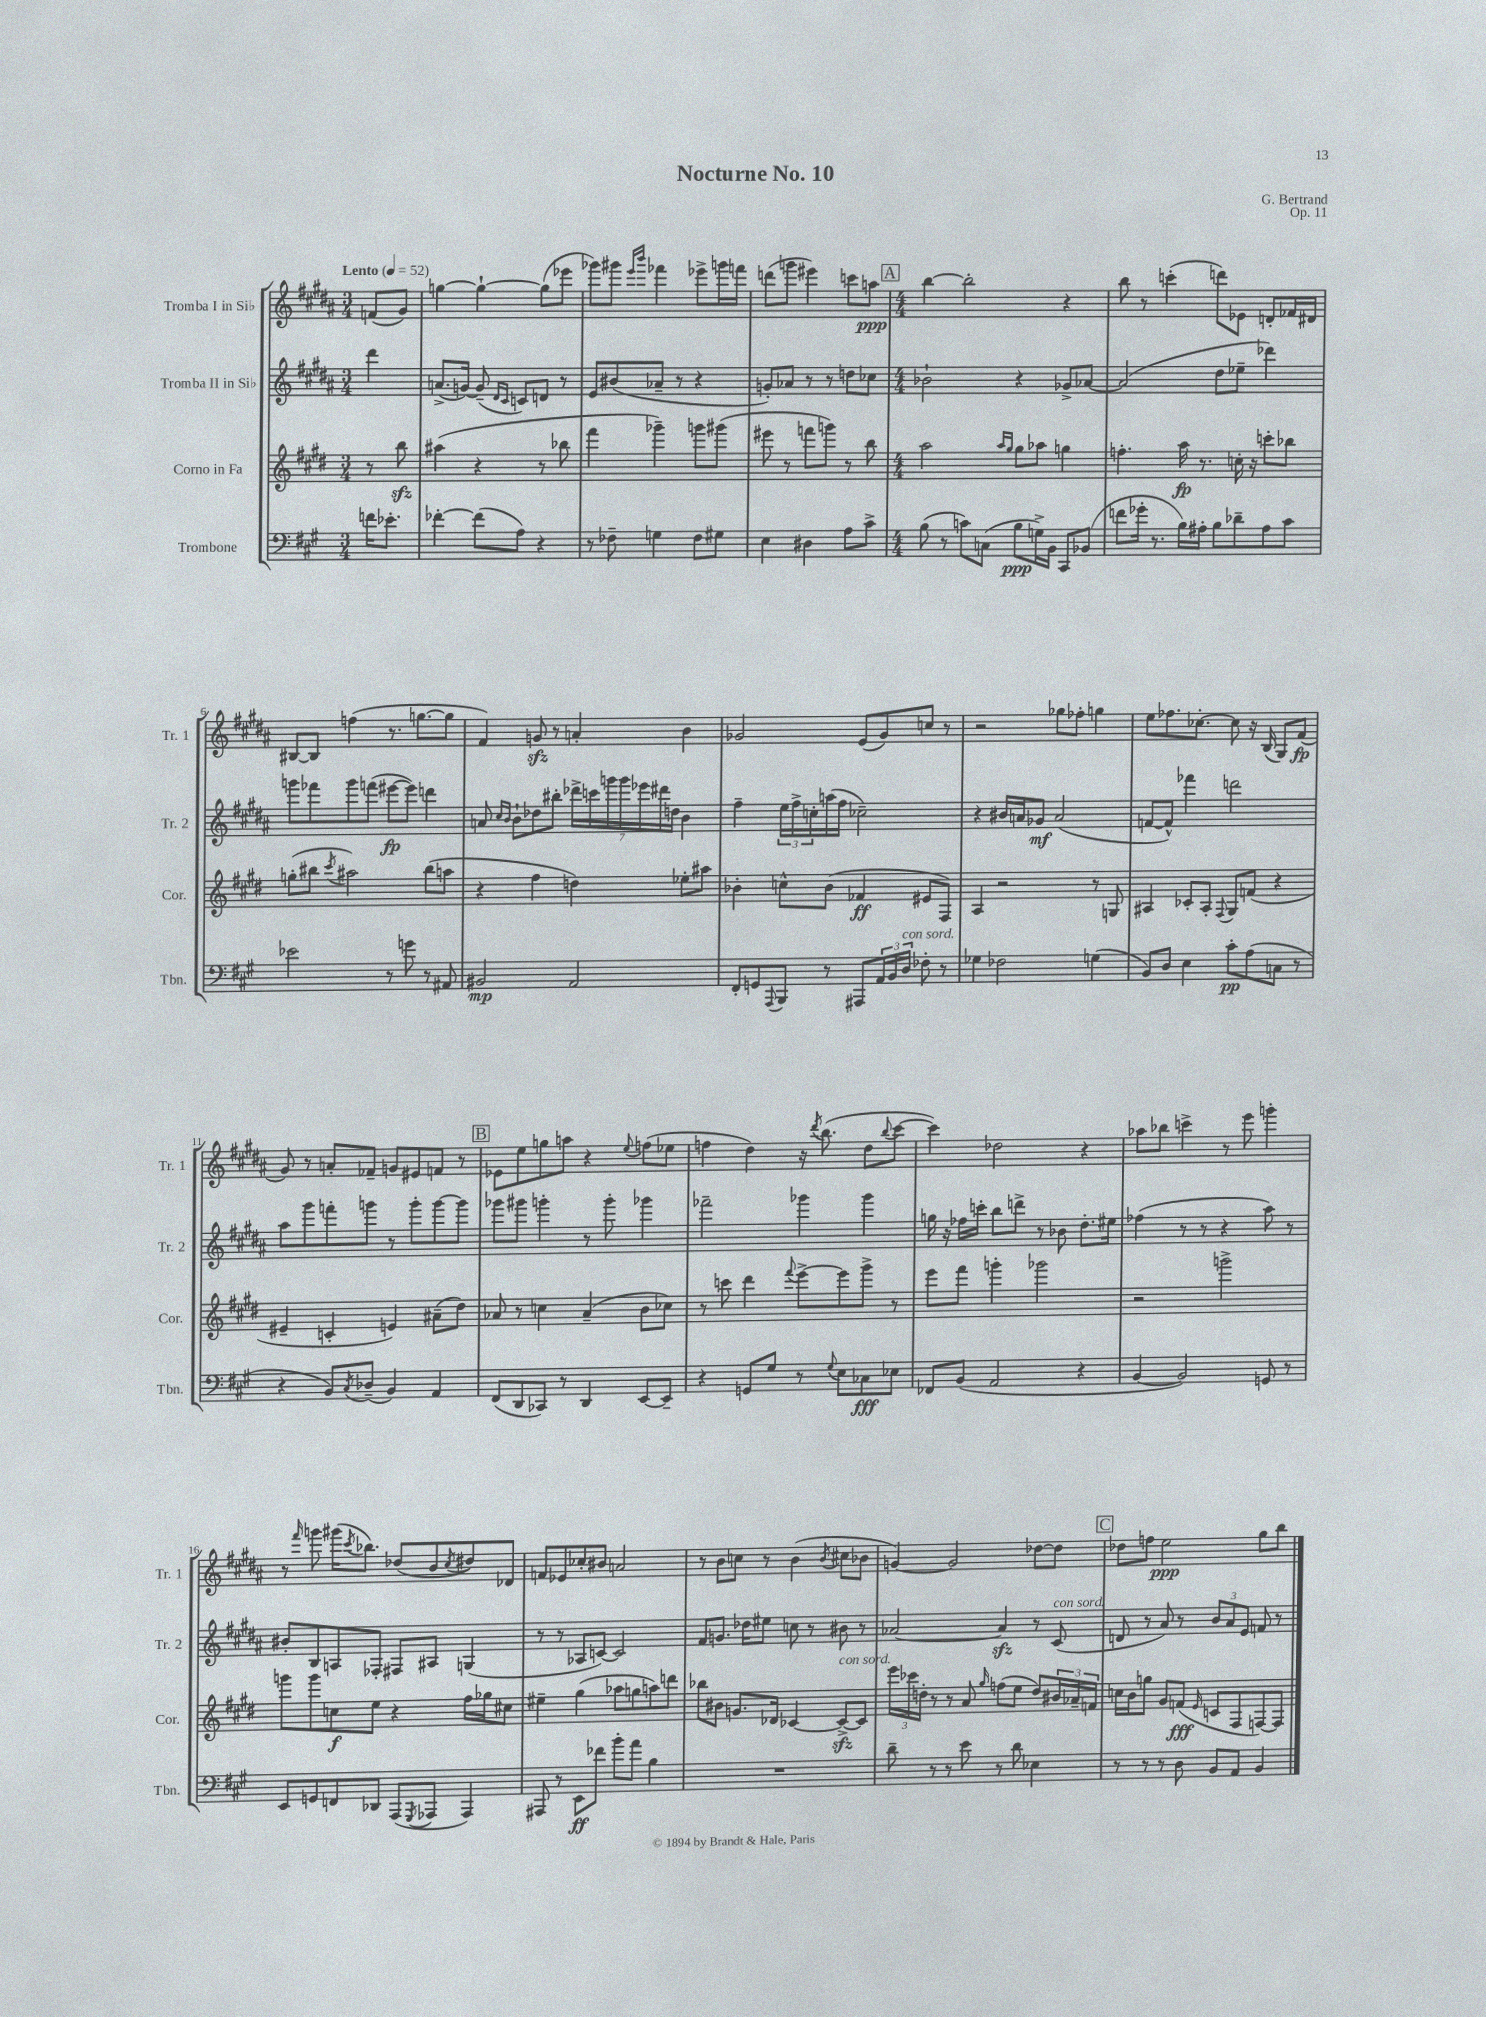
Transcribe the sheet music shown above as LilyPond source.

\header { title = "Nocturne No. 10" composer = "G. Bertrand" opus = "Op. 11" }
<<
\new StaffGroup <<
\new Staff = "s0" \with { instrumentName = "Tromba I in Sib" shortInstrumentName = "Tr. 1" } {
    \clef treble \key b \major \numericTimeSignature \time 3/4 \partial 4 \tempo "Lento" 4 = 52
    f'8( gis'8) |
    g''4~ g''4~-! g''8( ees'''8 |
    ges'''8) gis'''8 \grace { e'''16 b'''16 } fes'''4 ees'''8-> g'''16 f'''16 |
    d'''8( g'''8 eis'''4) c'''8 a''8\ppp |
    \mark \markup { \box "A" } \numericTimeSignature \time 4/4 b''4~ b''2-. r4 |
    b''8 r8 c'''4-.( d'''8) ees'8 d'8-. fes'16 dis'16 |
    bis8~ bis8 f''4( r8. g''8.~ g''8 |
    fis'4) g'8\sfz r8 a'4-. b'4 |
    ges'2 e'8( ges'8) c''8 r8 |
    r2 ges''8 fes''8-. g''4 |
    e''8 fes''8. ces''8.~-. ces''8 r16 b16( gis8) fis'8\fp( |
    gis'8) r8 a'8-. fes'8-- g'8 eis'8 f'8 r8 |
    \mark \markup { \box "B" } ees'8 e''8 g''8 a''8 r4 \appoggiatura { e''8 } f''8( ees''8 |
    f''4 dis''4) r16 \acciaccatura { dis'''8 } b''8.( dis''8 \appoggiatura { b''8 } cis'''8~ |
    cis'''4) des''2 r4 |
    aes''8 bes''8 c'''4-> r8 e'''8 g'''4-. |
    r8 \grace { fis'''16 } g'''8 gis'''16( \acciaccatura { cis'''8 } bes''8.) des''8( b'8 \acciaccatura { cis''8 } dis''8) des'8 |
    f'8 ees'8 ces''8-. bis'8 a'2 |
    r8 b'8 c''8 r8 b'4( \acciaccatura { b'8 } cis''8 bes'8 |
    g'4~) g'2 des''8~ des''8 |
    \mark \markup { \box "C" } des''8 f''8 e''2\ppp gis''8 b''8 \bar "|." |
}
\new Staff = "s1" \with { instrumentName = "Tromba II in Sib" shortInstrumentName = "Tr. 2" } {
    \clef treble \key b \major \numericTimeSignature \time 3/4 \partial 4
    dis'''4 |
    a'8.->( g'16~) g'8--( \grace { dis'16 cis'16 } c'8) d'8 r8 |
    e'8 bis'8( aes'8-- r8 r4 |
    g'8-.) aes'8 r8 r8 d''8 ces''8 |
    \mark \markup { \box "A" } \numericTimeSignature \time 4/4 bes'2-! r4 ges'8-> aes'8~ |
    aes'2( dis''8 ees''8-- des'''4) |
    g'''8 fes'''8 g'''8 f'''8( eis'''8~\fp eis'''8) d'''4 |
    a'8 \grace { cis''16 b'16 } b'8-! des''8 bis''8-. \tuplet 7/4 { des'''16-> c'''16 g'''16 g'''16 ees'''16 dis'''16 d''16 } b'4 |
    fis''4-- \tuplet 3/2 { e''16 fis''16-> c''16-. } a''16( fis''16 ces''2--) |
    r4 bis'16 a'16 ges'8\mf a'2( |
    f'8~ f'8-^) fes'''4 d'''2 |
    ais''8 gis'''8 f'''8-. g'''8 r8 g'''8-. g'''8~ g'''8 |
    \mark \markup { \box "B" } ges'''8 gis'''8 g'''4-. r8 g'''8-. ges'''4 |
    fes'''2-- ges'''4 ges'''4 |
    g''16 r16 fes''16 c'''16-. b''8 d'''8-> r8 bes'8 dis''8.-. eis''16 |
    fes''4( r8 r8 r4 ais''8) r8 |
    bis'8-. b8 a8 fes8-. fis8 ais8 g4( |
    r8 r8 aes8 c'8~) c'2 |
    fis'8 g'8. des''16 eis''8 c''8 r8 bis'8 r8 |
    aes'2~ aes'4\sfz r8 cis'8^\markup { \italic "con sord." }( |
    \mark \markup { \box "C" } d'8 r8 ais'8) r8 \tuplet 3/2 { b'8 ais'8 e'8 } f'8 r8 \bar "|." |
}
\new Staff = "s2" \with { instrumentName = "Corno in Fa" shortInstrumentName = "Cor." } {
    \clef treble \key e \major \numericTimeSignature \time 3/4 \partial 4
    r8 b''8\sfz |
    ais''4( r4 r8 bes''8 |
    fis'''4 ges'''4--) g'''8 gis'''8( |
    eis'''8 r8 f'''8 g'''8) r8 b''8 |
    \mark \markup { \box "A" } \numericTimeSignature \time 4/4 a''2 \grace { a''16 gis''16 } gis''8 aes''8 g''4 |
    f''4.-. a''16\fp r8. c''16-. r16 c'''8-. bes''8 |
    g''8-.( bis''8 \acciaccatura { cis'''8 } ais''2) bis''8( a''8 |
    r4 fis''4 d''4) ees''8-. ais''8 |
    bes'4-. c''8-^ bes'8( fes'4\ff eis'8 fis8) |
    a4 r2 r8 g8 |
    ais4 ces'8-. ais8-. \appoggiatura { fis8 } gis8 f'8( r4 |
    eis'4-- c'4-. e'4) ais'8--( dis''8) |
    \mark \markup { \box "B" } aes'8 r8 c''4 aes'4--( b'8 ces''8) |
    r8 c'''8 dis'''4 \appoggiatura { fis'''8 } e'''8~-> e'''8 gis'''8-> r8 |
    e'''8 fis'''8 g'''4-. ges'''2 |
    r2 g'''2-> |
    g'''8 g'''8 c''8\f e''8 r4 fis''16 ges''16 cis''8 |
    eis''4-- gis''4( aes''8 g''8 a''8) d'''8 |
    bes''8 bis'8 g'8. des'16 ces'4~ ces'8~->\sfz^\markup { \italic "con sord." } ces'8 |
    \tuplet 3/2 { e'''16 ces'''16 d''16-. } r8 r8 a'8 \grace { gis''16 } f''8( e''8 d''8) \tuplet 3/2 { bis'16 aes'16-- f'16 } |
    \mark \markup { \box "C" } c''16 b'16 g''8 gis'8 f'8\fff( \grace { e'16 } c'8 fis8 f8~) f8 \bar "|." |
}
\new Staff = "s3" \with { instrumentName = "Trombone" shortInstrumentName = "Tbn." } {
    \clef bass \key a \major \numericTimeSignature \time 3/4 \partial 4
    f'16 ees'8.-. |
    fes'4~-. fes'8( a8) r4 |
    r8 fes8-- g4 fes8 gis8 |
    e4 dis4 a8 cis'8-> |
    \mark \markup { \box "A" } \numericTimeSignature \time 4/4 b8( r8 c'8) c8( b8\ppp g16->) b,16 cis,8 bes,8( |
    f'8 ges'16-. r8. b16) ais16-. b8 des'8-- ais8 cis'8 |
    ees'2 r8 g'8 r8 ais,8 |
    bis,2\mp a,2 |
    fis,8-. g,8 \appoggiatura { a,,8 } b,,8 r8 ais,,8 \tuplet 3/2 { a,16 b,16 d16^\markup { \italic "con sord." } } fes8-. r8 |
    ges4 fes2 g4( |
    b,8) d8 e4 cis'8-.\pp a8( c8 r8 |
    r4 b,8) \acciaccatura { cis8 } des8--( b,4) a,4 |
    \mark \markup { \box "B" } fis,8( d,8 ces,8) r8 d,4 e,8~ e,8-- |
    r4 g,8 gis8 r8 \appoggiatura { gis8 } e8 ces8\fff ees8 |
    fes,8 b,8( a,2 r4 |
    b,4~ b,2) g,8 r8 |
    e,8 g,8 f,8 des,8 a,,8( \acciaccatura { gis,,8 } aes,,8 aes,,4) |
    ais,,8 r8 e,8\ff fes'8 b'8-. a'8 b4 |
    R1 |
    d'8-- r8 r8 e'8 r8 d'8 ees4 |
    \mark \markup { \box "C" } r8 r8 r8 d8 b,8 a,8 b,4 \bar "|." |
}
>>
>>
